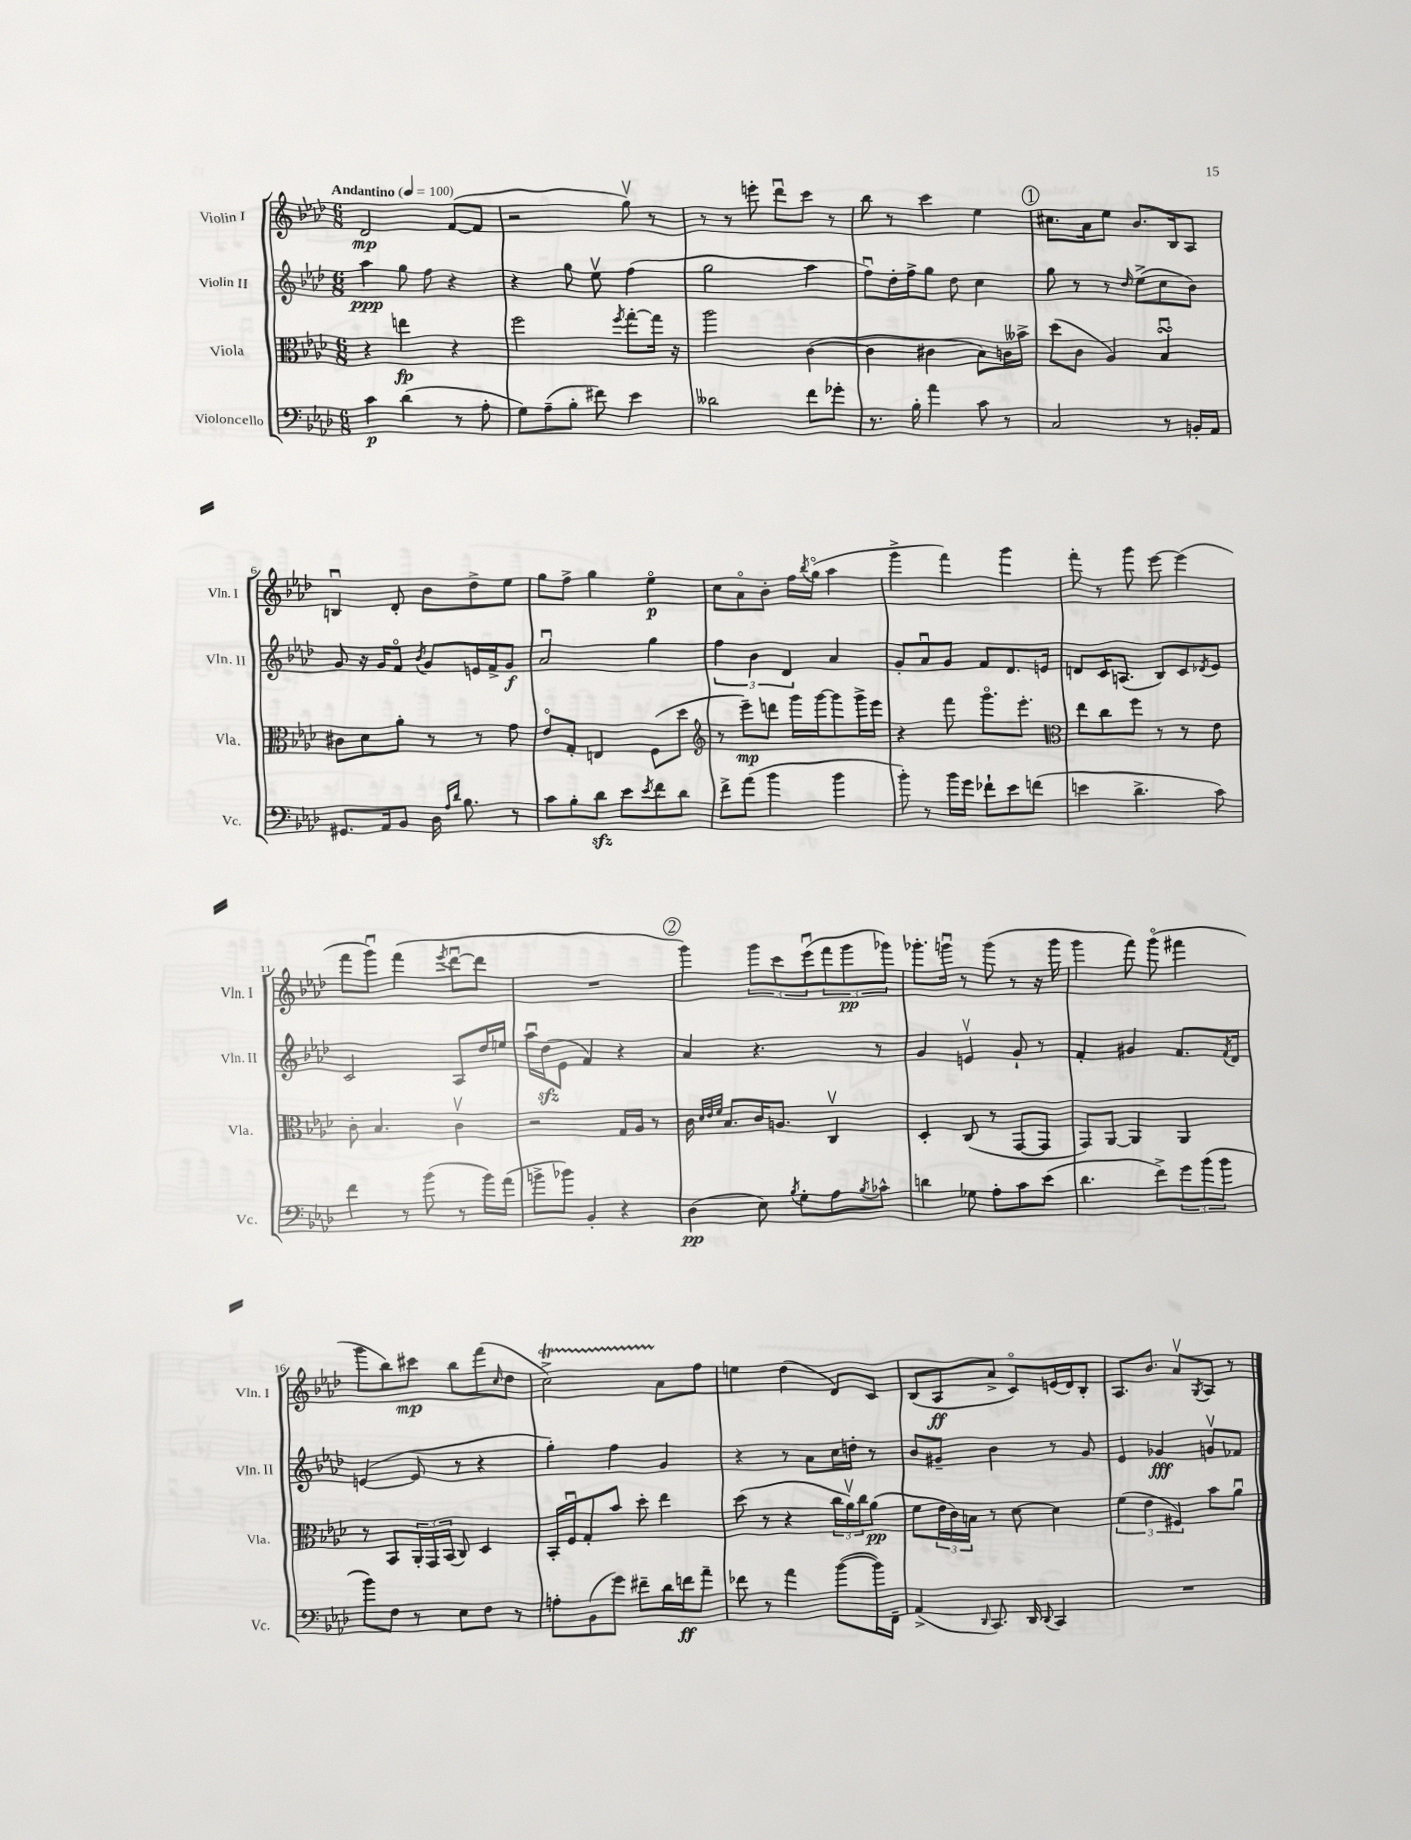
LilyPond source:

<<
\new StaffGroup <<
\new Staff = "s0" \with { instrumentName = "Violin I" shortInstrumentName = "Vln. I" } {
    \clef treble \key aes \major \numericTimeSignature \time 6/8 \tempo "Andantino" 4 = 100
    des'2\mp f'8~( f'8 |
    r2 g''8\upbow) r8 |
    r8 r8 e'''8-. des'''8\downbow c'''8 r8 |
    bes''8 r8 c'''4 ees''4 |
    \mark \markup { \circle "1" } cis''8. aes'16 ees''8 bes'8. bes16 aes8 |
    b4\downbow des'8-. bes'8 des''8-> ees''8 |
    g''8 f''8-> g''4 ees''4\flageolet\p |
    c''8 aes'8\flageolet bes'8-. f''16 \acciaccatura { bes''8 } g''16\flageolet( aes''4 |
    g'''4-> f'''4) g'''4 |
    f'''8-. r8 g'''8 ees'''8~ ees'''4( |
    f'''8 g'''8\downbow) f'''4( \acciaccatura { ees'''8 } des'''8~\downbow des'''8 |
    R2. |
    \mark \markup { \circle "2" } g'''4) \tuplet 3/2 { g'''8 c'''8 ees'''8\downbow( } \tuplet 3/2 { f'''8 g'''8\pp ges'''8) } |
    ges'''8.-. g'''16\downbow r8 g'''8( r8 r16 g'''16 |
    g'''4 f'''8) g'''8\flageolet( fis'''4 |
    g'''8 bes''8) cis'''8\mp bes''8 f'''8( \grace { c''16 } des''8 |
    c''2->\startTrillSpan) aes'8\stopTrillSpan f''8 |
    e''4 des''4( des'8) c'8 |
    bes8( aes8\ff aes'8-> c'8\flageolet) e'16( des'16) bes8-. |
    aes8. bes'8. aes'8\upbow \acciaccatura { g8 } aes8 r8 \bar "|." |
}
\new Staff = "s1" \with { instrumentName = "Violin II" shortInstrumentName = "Vln. II" } {
    \clef treble \key aes \major \numericTimeSignature \time 6/8
    aes''4\ppp g''8 f''8 r4 |
    r4 g''8 ees''8\upbow f''4( |
    g''2 aes''4 |
    f''8\downbow) des''16-. f''16-> g''8 des''8 c''4 |
    \mark \markup { \circle "1" } g''8 r8 r8 \grace { des''16 } ees''8->( c''8 bes'8) |
    g'8 r16 g'16 f'8\flageolet \acciaccatura { bes'8 } g'8 e'16 f'16-> g'8\f |
    aes'2\downbow g''4 |
    \tuplet 3/2 { f''4 bes'4 des'4 } aes'4 |
    g'8-. aes'8\downbow g'8 f'8 des'8. e'16 |
    d'8 c'16 a8.( bes8) c'8 \acciaccatura { des'8 } ees'8 |
    c'2 aes8 des''16 e''16 |
    aes''16\downbow des''16\sfz( ees'8 f'4) r4 |
    \mark \markup { \circle "2" } aes'4 r4. r8 |
    g'4 e'4\upbow g'8-! r8 |
    f'4-. gis'4 f'8. \acciaccatura { f'8 } des'16 |
    e'4~( e'8 r8 r4 |
    g''4-.) f''4 g'4 |
    r4 r8 aes'8 c''16 d''16-. r8 |
    bes'8 gis'8-- bes'4 r8 gis'8 |
    ees'4 ges'4\fff g'8\upbow fes'8 \bar "|." |
}
\new Staff = "s2" \with { instrumentName = "Viola" shortInstrumentName = "Vla." } {
    \clef alto \key aes \major \numericTimeSignature \time 6/8
    r4 e''4\fp r4 |
    f''2 \acciaccatura { f''8 } g''8~-. g''16 r16 |
    aes''2 c'4~( |
    c'4 cis'4 bes8) c'16 beses'16-> |
    \mark \markup { \circle "1" } des''8( c'8 aes4) bes4\downbow\turn |
    cis'8 des'8 aes'8-. r8 r8 g'8 |
    ees'8\flageolet g8-. e4 f8( des''8 |
    \clef treble r8 ees'''8--\mp) d'''8 g'''16 g'''16~ g'''8 g'''16-> ees'''16 |
    r4 f'''8 g'''8.\flageolet ees'''8.-. |
    \clef alto ees''8 c''8 f''8 r8 r8 ees'8 |
    c'8-. bes4. c'4\upbow |
    r2 g16 aes16 r8 |
    \mark \markup { \circle "2" } c'16 \grace { des'32 ees'32 f'32 } bes8. c'16 a8. c4\upbow |
    des4-. c8( r8 g,8~ g,8 |
    g,8) aes,8~ aes,4 aes,4 |
    r8 bes,8 \tuplet 3/2 { aes,16-. g,16 bes,16( } c8) des4 |
    bes,16-. f16\downbow g8-. bes'8 des''8-. ees''4 |
    des''8( r8 r4 \tuplet 3/2 { c''16 aes'16\upbow) c''16 } aes'8\pp( |
    f'8 \tuplet 3/2 { ees'16 c'16) b16 } r8 des'8~ des'4 |
    \tuplet 3/2 { f'4( ees'4 fis4) } bes'8 aes'8\downbow \bar "|." |
}
\new Staff = "s3" \with { instrumentName = "Violoncello" shortInstrumentName = "Vc." } {
    \clef bass \key aes \major \numericTimeSignature \time 6/8
    c'4\p des'4( r8 aes8-. |
    g8) aes8--( bes8-. fis'8) ees'4 |
    deses'2 f'8 ges'8-. |
    r8. bes16-. aes'4 c'8 r8 |
    \mark \markup { \circle "1" } c2 r8 b,16-. aes,16 |
    gis,8. aes,16 bes,8 des16 \grace { aes16 des'16 } bes8. r8 |
    c'8 bes8-. des'8\sfz ees'8 \acciaccatura { ees'8 } f'8 des'8 |
    f'8-> aes'8( bes'4 bes'4 |
    bes'8-.) r8 bes'16 g'16 fes'8-! ees'8 f'8( |
    e'4 des'4.-> c'8) |
    f'4 r8 bes'8( r8 bes'16) aes'16( |
    b'8-> bes'8) bes,4-. r4 |
    \mark \markup { \circle "2" } des4\pp( ees8) \acciaccatura { bes8 } g8-. aes8 \acciaccatura { bes8 } ces'8-^ |
    d'4 ges8 aes8-. c'8 ees'8( |
    des'4. f'8->) \tuplet 3/2 { g'8 bes'8( bes'8 } |
    bes'8) f8 r8 ees8 f8 r8 |
    a8-. bes,8( g'8) fis'8-- des'16 f'16\ff aes'8-- |
    fes'8 r8 aes'4 bes'8~( bes'16) f,16-- |
    aes,4->( \grace { des,16 } c,8.) des,16 \appoggiatura { des,8 } c,4 |
    R2. \bar "|." |
}
>>
>>
